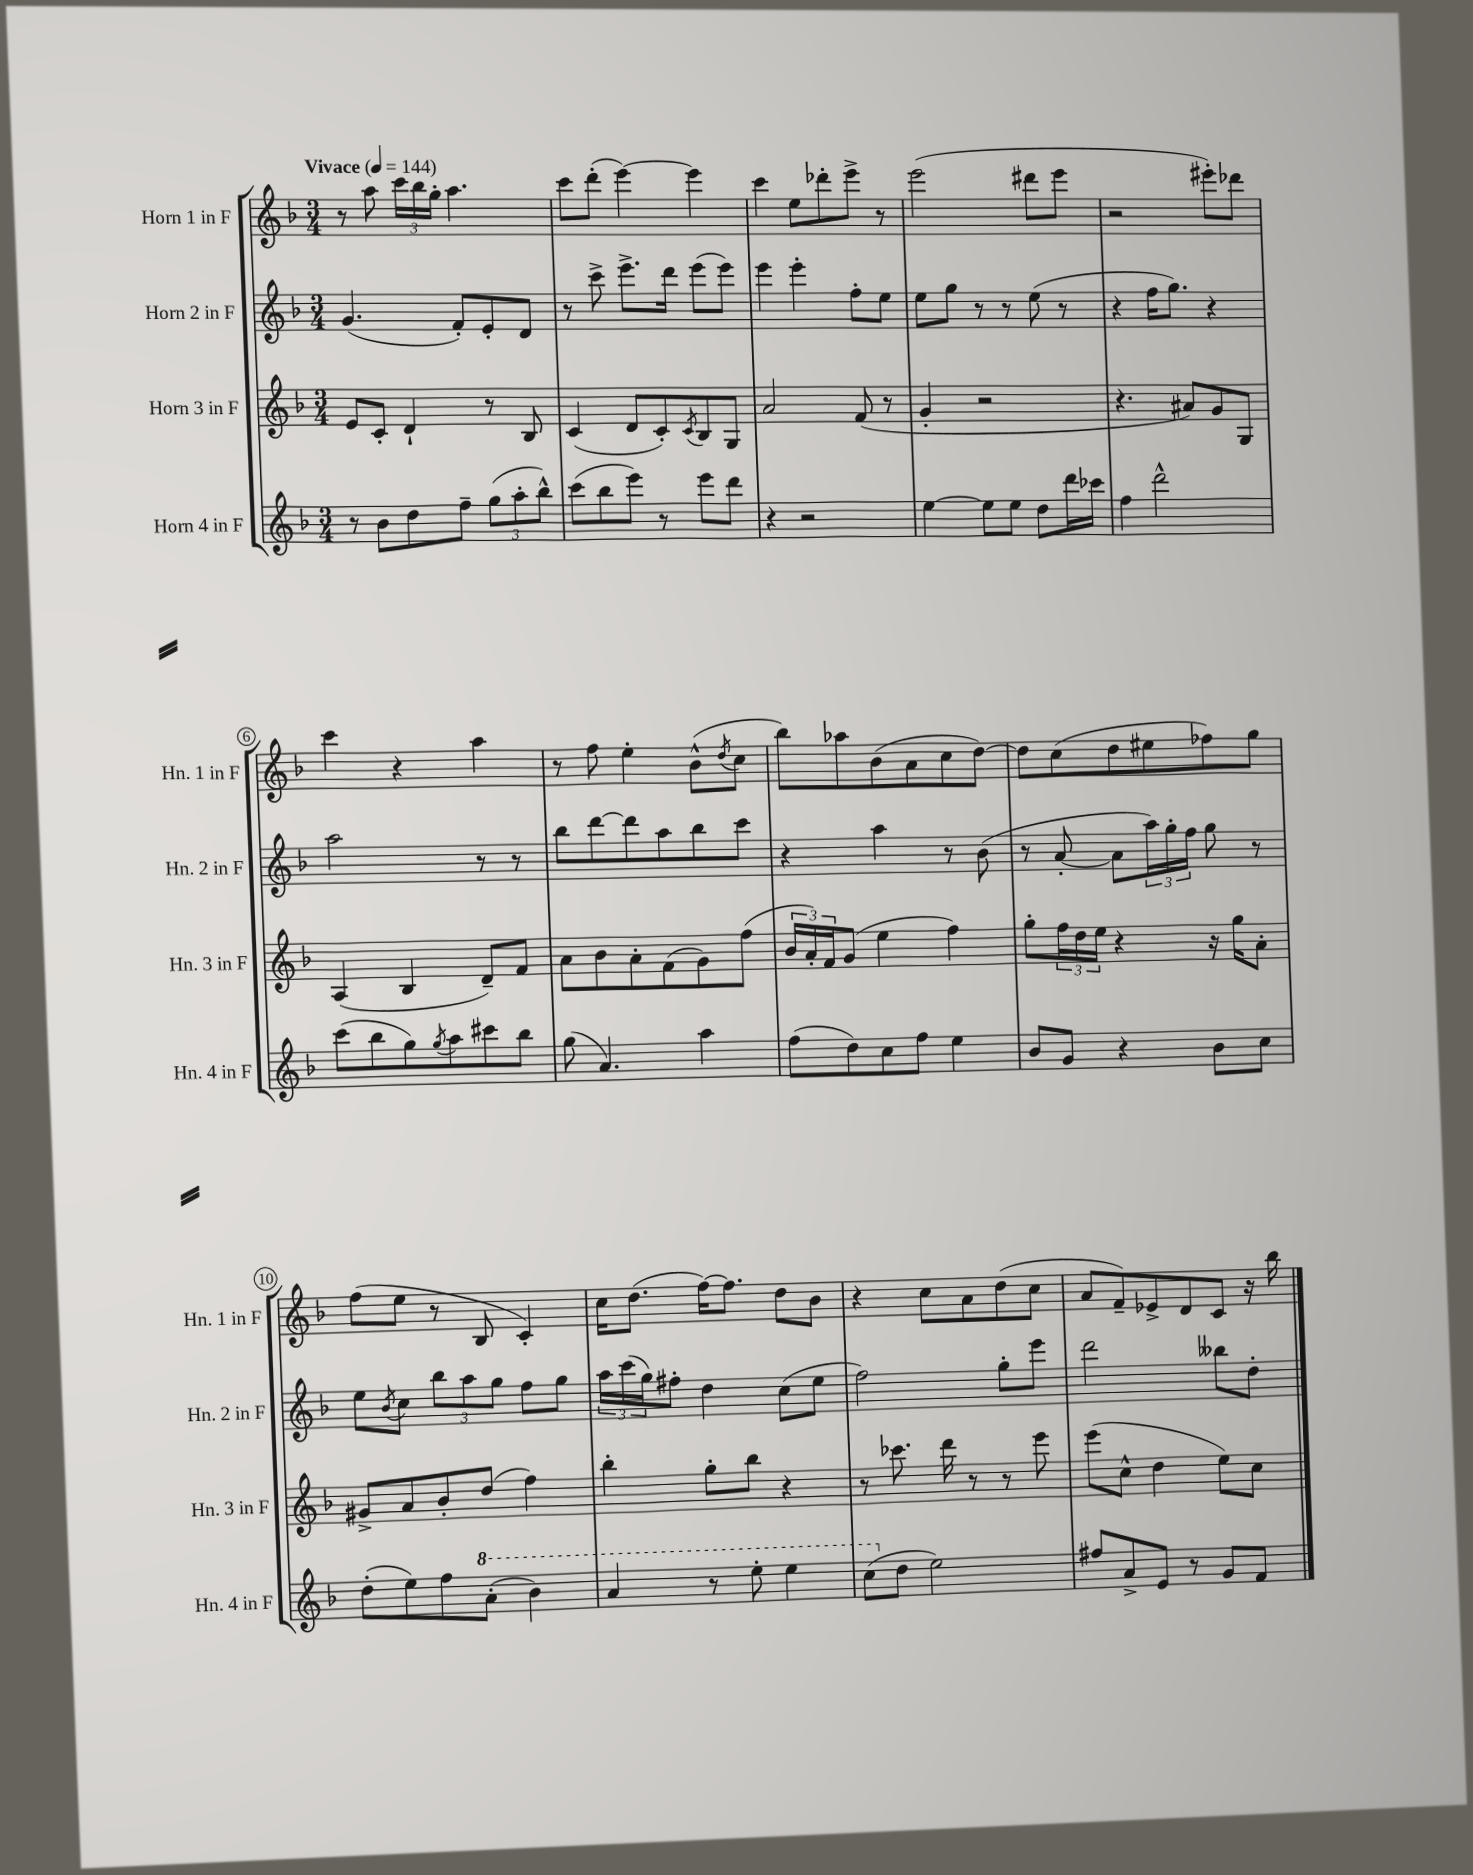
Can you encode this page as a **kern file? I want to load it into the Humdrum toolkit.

**kern	**kern	**kern	**kern
*staff4	*staff3	*staff2	*staff1
*clefG2	*clefG2	*clefG2	*clefG2
*k[b-]	*k[b-]	*k[b-]	*k[b-]
*M3/4	*M3/4	*M3/4	*M3/4
*MM144	*MM144	*MM144	*MM144
8r	8e	(4.g	8r
8b-	8c'	.	8aa
8dd	4d`	.	24ccc
.	.	.	24bb-
.	.	.	24gg'
8ff~	.	8f')	4.aa
(12gg	8r	8e'	.
12aa'	.	.	.
.	8B-	8d	.
12bb-^^)	.	.	.
=	=	=	=
(8ccc	(4c	8r	8ccc
8bb-	.	8ccc^	(8ddd'
8eee)	8d	8.eee^	[4eee)
8r	8c')	.	.
.	.	16ddd	.
.	8qc	.	.
8eee	8B-	(8eee	4eee]
8ddd	8G	8eee)	.
=	=	=	=
4r	2a	4eee	4ccc
2r	.	4eee'	8ee
.	.	.	8ddd-'
.	(8f	8ff'	8eee^
.	8r	8ee	8r
=	=	=	=
[4ee	4g'	8ee	(2eee
.	.	8gg	.
8ee]	2r	8r	.
8ee	.	8r	.
8dd	.	(8ee	8ddd#
16ddd	.	8r	8eee
16ccc-	.	.	.
=	=	=	=
4ff	4.r	4r	2r
2ddd^^	.	16ff	.
.	.	8.gg)	.
.	8a#)	.	.
.	8g	4r	8eee#')
.	8G	.	8ddd-
=	=	=	=
(8ccc	(4A	2aa	4ccc
8bb-	.	.	.
8gg)	4B-	.	4r
8qgg	.	.	.
8aa	.	.	.
8ccc#	8d~)	8r	4aa
8bb-	8f	8r	.
=	=	=	=
(8gg	8a	8bb-	8r
4.a)	8b-	[8ddd	8ff
.	8a'	8ddd]	4ee'
.	(8f	8aa	.
4aa	8g)	8bb-	(8b-^^
.	.	.	8qdd
.	(8ff	8ccc	8cc
=	=	=	=
(8ff	24b-	4r	8bb-)
.	24a')	.	.
.	24f	.	.
8dd)	(8g	.	8aa-
8cc	4ee	4aa	(8b-
8ff	.	.	8a
4ee	4ff)	8r	8cc
.	.	(8b-	[8dd)
=	=	=	=
8b-	8gg'	8r	8dd]
8g	24ff	[8a'	(8cc
.	24dd	.	.
.	24ee	.	.
4r	4r	8a]	8dd
.	.	24aa)	8ee#
.	.	24gg'	.
.	.	24ff	.
8b-	16r	8gg	8ff-)
.	16gg	.	.
8cc	8a'	8r	8gg
=	=	=	=
(8dd'	8g#^	8ee	(8ff
.	.	8qb-	.
8ee)	8a	8cc	8ee
8ff	8b-'	12bb-	8r
.	.	12aa	.
(8aa'	(8dd	.	8B-
.	.	12gg	.
4bb-)	4ff)	8ff	4c')
.	.	8gg	.
=	=	=	=
4aa	4bb-'	24aa	16cc
.	.	(24ccc	.
.	.	.	(8.dd
.	.	24gg)	.
.	.	8ff#'	.
8r	8gg'	4dd	[16ff)
.	.	.	8.ff]
8eee'	8bb-	.	.
4eee	4r	(8cc	8dd
.	.	8ee	8b-
=	=	=	=
(8ccc	8r	2ff)	4r
8dd	8.ccc-	.	.
2ee)	.	.	8cc
.	16ddd	.	.
.	8r	.	8a
.	8r	8gg'	(8dd
.	8eee	8eee	8cc
=	=	=	=
8ff#	(8eee	2ddd	8a
8a^	8cc^^	.	8f~)
8e	4dd	.	8e-^
8r	.	.	8d
8g	8ee)	8bb--	8c
8f	8cc	8dd'	16r
.	.	.	16bb-
==	==	==	==
*-	*-	*-	*-
